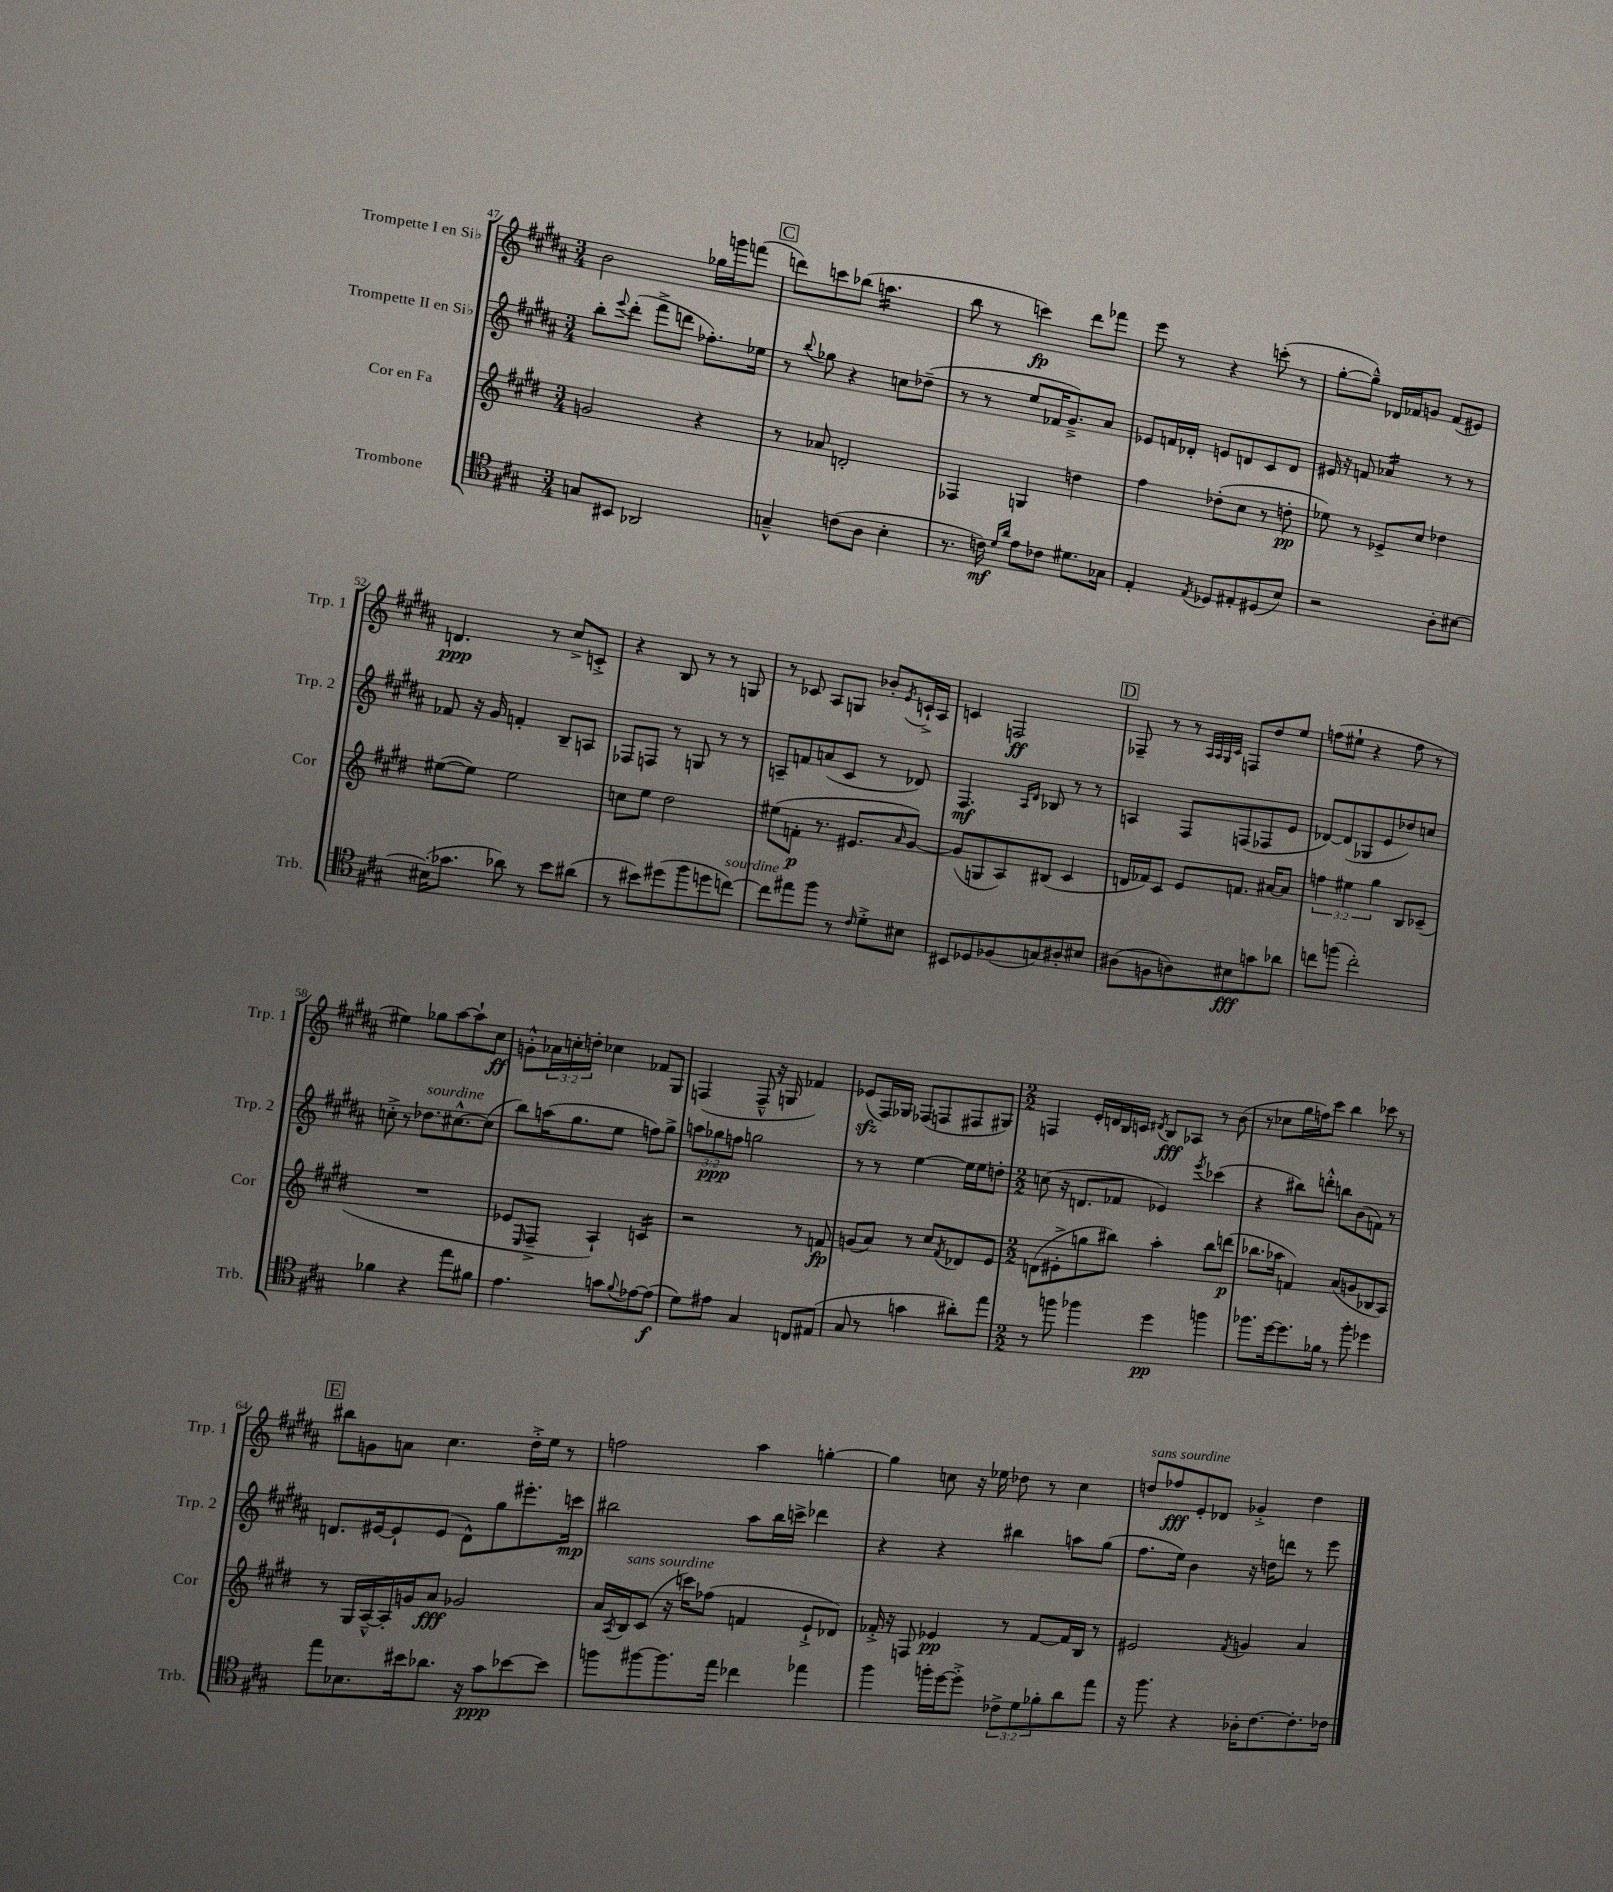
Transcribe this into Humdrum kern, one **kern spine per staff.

**kern	**kern	**kern	**kern
*staff4	*staff3	*staff2	*staff1
*clefC4	*clefG2	*clefG2	*clefG2
*k[f#c#g#]	*k[f#c#g#d#]	*k[f#c#g#d#a#]	*k[f#c#g#d#a#]
*M3/4	*M3/4	*M3/4	*M3/4
8G/L	2g/	8bb'\L	2b\
.	.	8qqeee/	.
8BB#/J	.	(8ddd#'\J	.
2AA-/	.	8fff#^\L	.
.	.	8ddd\J	.
.	4r	8.ff-'\L)	16gg-\LL
.	.	.	16ggg\J
.	.	.	(8fff\J
.	.	16ee-\Jk	.
=	=	=	=
4G~^^/	8r	8r	8ddd\L)
.	.	8qqbb/	.
.	8a-/	8gg-\	8ccc\
(8c\L	2d'/	4r	(8bb-\J
8A\J	.	.	4.aa\
4B'\	.	8cc\L	.
.	.	(8dd-~\J	.
=	=	=	=
8.r	4F-/	8r	8bb\
.	.	8r	8r
16c\)	.	.	.
16qqd/LL	.	.	.
16qqa/JJ	.	.	.
8e\L	4G/	8ee/L	4ccc\)
8c-\J	.	16f-/K	.
.	.	8.g#~^/)	.
8.d#\L	4dd\	.	8ddd#\L
.	.	8a#/J	8fff-\J
16G-\Jk	.	.	.
=	=	=	=
4E'/	4ff#\	8e-/L	8eee\
.	.	16f/L	8r
.	.	16d-'/JJ	.
8qE/	.	.	.
8D-/L	(8dd-'\L	8e/L	4r
8E#'/	8cc#\J	8d/	.
(8D#/	8r	8c#/	(8ccc'\
8B/J)	8dd'\	8d/J	8r
=	=	=	=
2r	8ee-\)	16e#/	[8gg#'\L
.	.	16r	.
.	8r	8f/	8gg#~^^\]J)
.	8e-^/L	4a-/	16d-/LL
.	.	.	16f-/J
.	8cc#/J	.	8g/J
8A'\L	4dd-\	8r	(8f-/L
[8B#\J	.	8r	8e#/J)
=	=	=	=
(16B#'\]LK	([8ee#\L	8f-/	4.d/
8.g-\J	.	.	.
.	8ee#\]J)	16r	.
.	.	16g#/	.
8a-\)	2ee#\	4f'/	.
8r	.	.	8r
8b\L	.	8B~/L	8cc#^/L
(8a#\J	.	8A/J	8c'^/J
=	=	=	=
8r	8cc\L	8F-/L	4r
8b#\L)	8ee\J	8F/J	.
(8dd#\	2dd#\	8r	8B/
8ff#\	.	8G/	8r
8dd\	.	8r	8r
[8cc\J)	.	8r	8G/
=	=	=	=
8cc\]L	(8ee#\L	8A~/L	8r
8ee#\	8f'\J	8f/	8c-/
8ff#\J	8.r	(8a/	8A#/L
8r	.	8c#/J	8G/J
.	8.e#/L	.	.
16qqc#/	.	.	.
8d'^\L	.	8r	8b-'/L
.	16qqa/	.	8qe/
8B#\J	[8g#/J)	8d-/)	16c`^/L
.	.	.	16A#/JJ
=	=	=	=
8BB#/L	(8g#/]L	4.F#/	4c/
8D-/	8G/	.	.
(8F-/	8A/)	.	2F/
.	.	16qqA#/LL	.
.	.	16qqd#/JJ	.
8G/)	(8B#/J	8B-/	.
8A#'/	4c#/	8r	.
8B#/J	.	8r	.
=	=	=	=
(8A#\L	16d/LL	4A/	8F-~/
.	16f-/J)	.	.
8F\	8c#/J	.	8r
8A\)	8e/L	8F#/L	8r
.	.	.	32qqA#/LLL
.	.	.	32qqA#/
.	.	.	32qqG#/
.	.	.	32qqc#/JJJ
8B#\	8.f/J	(8F/	8F/L
8g\	.	8F-/	8dd#/
.	[16a#/LK	.	.
8a-\J	8a#/]J	8e/J	8ee/J
=	=	=	=
8cc\L	6ff\	[8d-/L)	(8ff\L
(8ff\J	.	(8d-/]	8ee#`\J
.	6ee#\	.	.
2cc'\)	.	8G-/	4r
.	6gg#\	.	.
.	.	8e/	.
.	8B/L	8dd-/)	8ff\
.	(8c-~/J	8cc/J	8r
=	=	=	=
4f-\	2.r	8cc'^\	4ee#\)
.	.	8r	.
4r	.	8.dd-\L	8gg-\L
.	.	.	[8aa#\
.	.	[8.cc#^^\	.
8ee\L	.	.	8aa#`\]
8f#\J	.	(8cc#\]J	8cc#\J
=	=	=	=
4.e\	8e-/L	8bb\L)	8g'^^\L
.	16qqE/	.	.
.	8F#~^/J	(16aa\K	24a-\L
.	.	.	24cc'\
.	.	8.gg#\	.
.	.	.	24dd'\JJ
.	4A`/)	.	4cc-\
8g\L	.	8ee\J	.
8qqf#/	.	.	.
[8e-\	4c/	8ff\L)	8f-/L
(8e-\]J	.	8gg#^\J	8G#/J
=	=	=	=
8d\L)	2r	12aa\L	(4F/
.	.	12gg-\	.
8e#\J	.	.	.
.	.	12ff\J	.
4G#/	.	2gg\	8F~^^/
.	.	.	16r
.	.	.	16G/
8C/L	8r	.	4f-/)
(8E#/J	8f/	.	.
=	=	=	=
8G#/	(8g/L	8r	(8e-/L
8r	8a/J)	8r	16F#/L)
.	.	.	16G-/JJ
4g\	8r	[4ee\	(8F-/L
.	8cc#/L	.	8F/
.	8qf#/	.	.
8a#'\L)	8d-/	16ee\]LL	8F#/
.	.	16ee\J	.
8ee\J	8e/J	8dd'\J	8G#/J)
=	=	=	=
*M2/2	*M2/2	*M2/2	*M2/2
8r	(8d\L	(8cc\	4F/
8ff\	8e#'^\	16r	.
.	.	8.d/L	.
4ff-\	8gg\	.	16e'/LL
.	.	.	16d/
.	8bb#\J)	8f-/J	16B/
.	.	.	16c/JJ
.	.	.	8qd#/
4dd\	4aa'\	4e-/)	8B/L
.	.	.	8A-/J
.	.	8qeee/	.
4ff\	8bb#\L	(4ccc-\	8r
.	(8ddd\J	.	(8b\
=	=	=	=
8.ff-\L	8.bb-\L	4r	8r
.	.	.	8cc-\L
[16dd\k	16aa-\Jk	.	.
8.dd\]	4f/)	8bb#\L)	16gg#\L
.	.	.	16ff\J)
.	.	8ddd'^^\J	8ccc#\J
16f-\Jk	.	.	.
8r	(8a/L	8bb\L	4bb\
8ff-'\	8g/	(8b\	.
4dd-\	8B-/	8f\J)	8ccc-\
.	8A/J)	8r	8r
=	=	=	=
8ee\L	8r	8.d/L	8bb#\L
8.B-\	16G#/LL	.	8g\
.	[16A~^^/	[16e#/k	.
.	16A'/]	8e#`/]	8a\J
16b#\k	16g/J	.	.
8.a-\J	8a/J	(8e#/J	4.cc#\
.	2g-/	8d^^\L)	.
16r	.	.	.
8g#\L	.	8gg#\	.
[8b-\	.	8.eee#'\	16dd#'^\LL
.	.	.	16ee\JJ
8b-\]J	.	.	8r
.	.	16ccc\Jk	.
=	=	=	=
8ff\L	16a/LL	2bb#\	2ff\
.	8qA/	.	.
.	16B/J	.	.
[8ff#\	(8c#/J	.	.
8.ff#\]	16r	.	.
.	16ccc\LK)	.	.
.	(8ff-\J	.	.
16ee\Jk	.	.	.
4cc-\	4f/	8aa#\L	4aa#\
.	.	16bb#\L	.
.	.	16ccc^\JJ	.
4ee-\	8e`^/L	4ddd-\	[4gg'\
.	8d-/J)	.	.
=	=	=	=
4ff#\	16f-'^/	4r	4gg\]
.	16r	.	.
.	8F/	.	.
16ff'\LL	4e-/	4r	8cc\
[16dd\J	.	.	.
8dd'^\]J	.	.	16r
.	.	.	16ee-\
12c-^\L	8r	4bb#\	8dd-\
12d\	.	.	.
.	[8f-/L	.	8r
12f-'\	.	.	.
8a\	16f-/]L	8aa\L	4cc\
.	16B/JJ	.	.
8ee\J	8r	(8gg#\J	.
=	=	=	=
16r	2e#/	8.ff#\L	8dd/L
8.ff#\	.	.	.
.	.	.	8ff-/
.	.	16ee\Jk)	.
4r	.	4b\	8e'/
.	.	.	8d-/J
.	8qf#/	.	.
16A-'\LK	4g/	16r	4g-'^/
[8.c#\	.	16dd\LK	.
.	.	8ddd\J	.
8.c#'\]	4a/	8r	4dd\
.	.	8eee\	.
16c-\Jk	.	.	.
==	==	==	==
*-	*-	*-	*-
